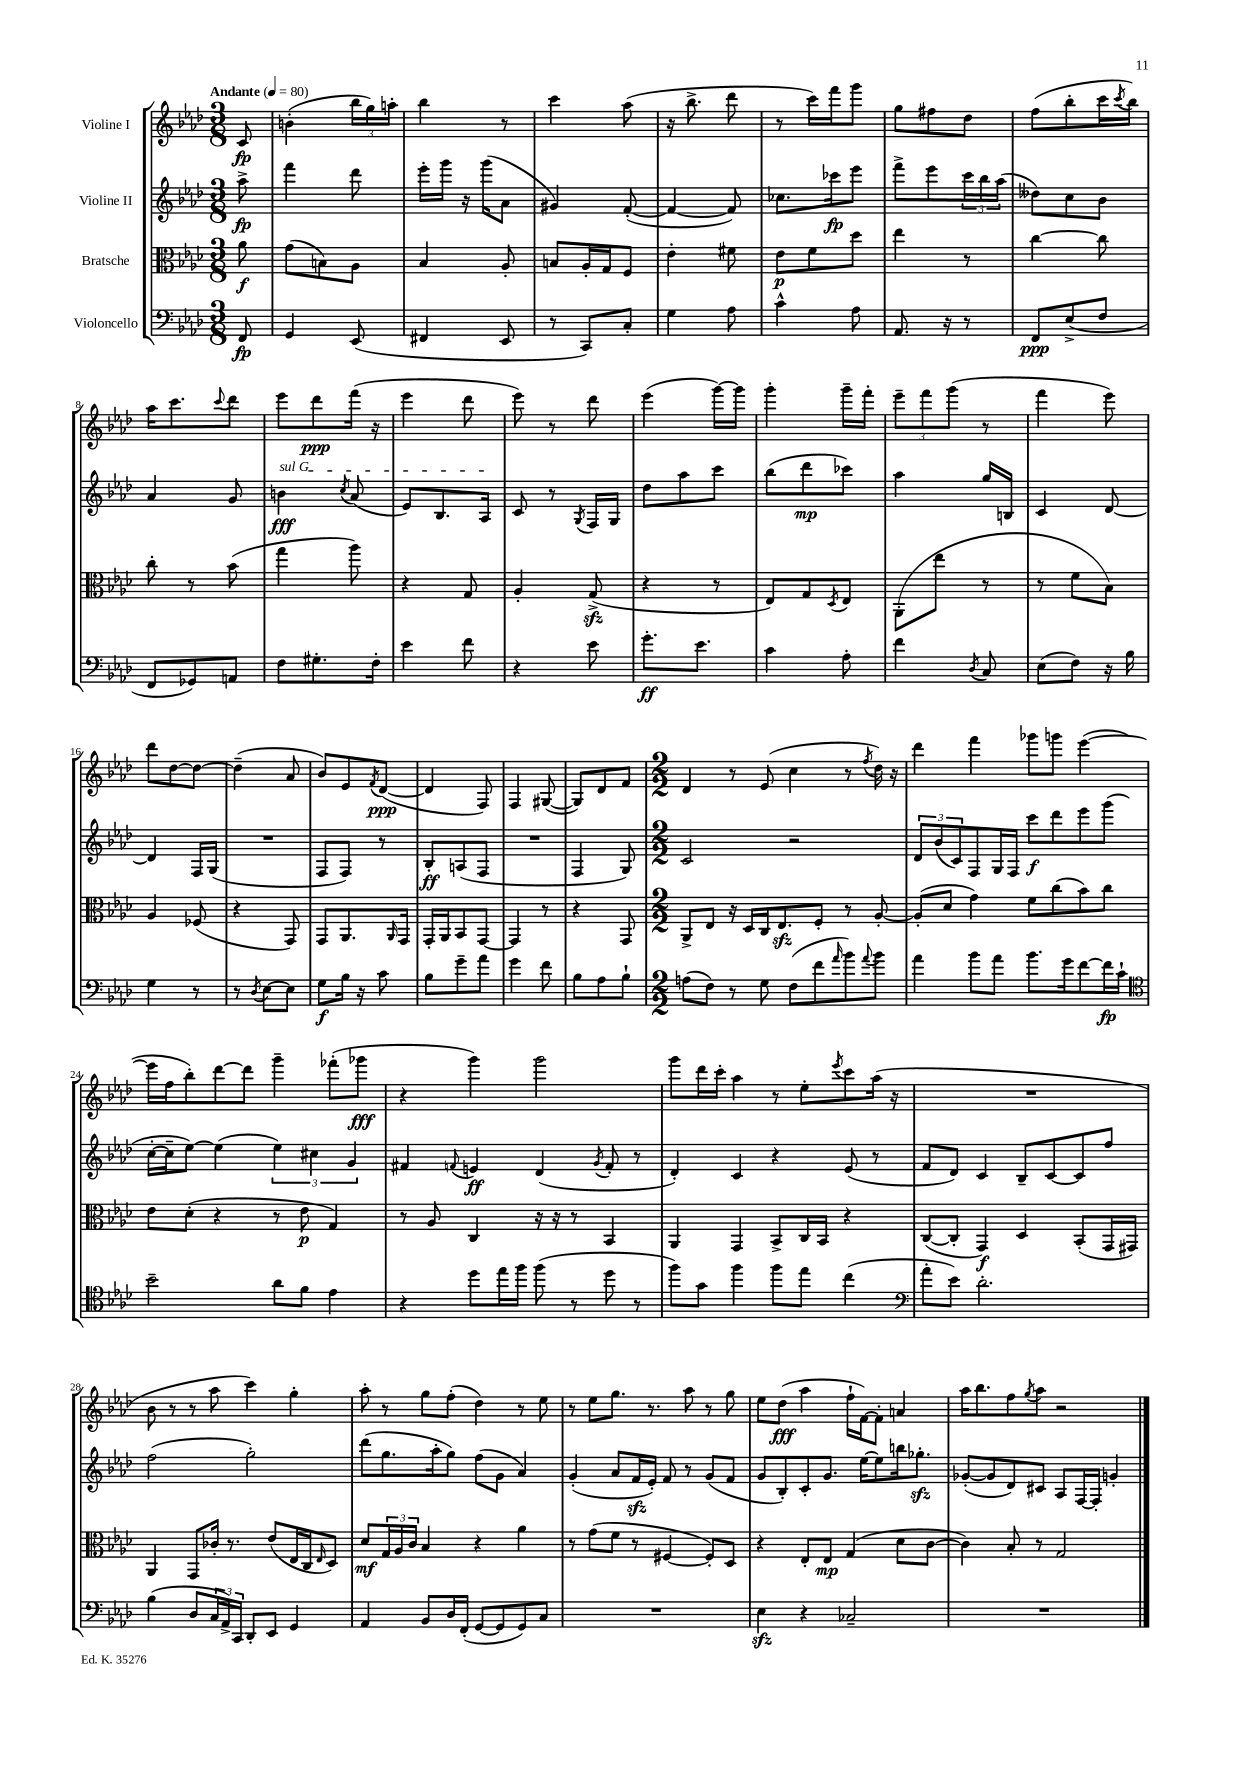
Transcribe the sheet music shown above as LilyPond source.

<<
\new StaffGroup <<
\new Staff = "s0" \with { instrumentName = "Violine I" } {
    \clef treble \key aes \major \numericTimeSignature \time 3/8 \partial 8 \tempo "Andante" 4 = 80
    c'8\fp |
    b'4-.( \tuplet 3/2 { bes''16 g''16) a''16-. } |
    bes''4 r8 |
    c'''4 aes''8( |
    r16 bes''8.-> des'''8 |
    r8 c'''16) f'''16 g'''8 |
    g''8 fis''8 des''8 |
    f''8( bes''8-. c'''16 \acciaccatura { c'''8 } bes''16) |
    aes''16 c'''8. \appoggiatura { c'''8 } des'''8 |
    ees'''8 des'''8\ppp f'''16( r16 |
    ees'''4 des'''8 |
    ees'''8) r8 des'''8 |
    ees'''4( g'''16~) g'''16 |
    g'''4-. g'''16-- f'''16-. |
    \tuplet 3/2 { ees'''8-- f'''8 g'''8( } r8 |
    f'''4 ees'''8) |
    des'''8 des''8~ des''8~ |
    des''4--( aes'8 |
    bes'8) ees'8 \acciaccatura { f'8 } des'8~\ppp( |
    des'4 f8) |
    f4 gis8~( |
    gis8) des'8 f'8 |
    \numericTimeSignature \time 2/2 des'4 r8 ees'8( c''4 r8 \acciaccatura { f''8 } des''16) r16 |
    des'''4 f'''4 ges'''8 g'''8 ees'''4~( |
    ees'''16 f''16 bes''8-.) des'''8~ des'''8 g'''4-- fes'''8-.( ges'''8\fff |
    r4 g'''4) g'''2 |
    g'''8 des'''16 c'''16-. aes''4 r8 ees''8-. \acciaccatura { ees'''8 } c'''8 aes''16( r16 |
    R1 |
    bes'8 r8 r8 aes''8 c'''4) g''4-. |
    aes''8-. r8 g''8 f''8-.( des''4) r8 ees''8 |
    r8 ees''8 g''8. r8. aes''8 r8 g''8 |
    ees''8 des''8\fff( aes''4 f''16-! f'16~) f'8-. a'4 |
    aes''16 bes''8. f''8 \acciaccatura { g''8 } aes''8 r2 \bar "|." |
}
\new Staff = "s1" \with { instrumentName = "Violine II" } {
    \clef treble \key aes \major \numericTimeSignature \time 3/8 \partial 8
    aes''8->\fp |
    f'''4 des'''8 |
    ees'''16-. g'''16 r16 g'''16( aes'8 |
    gis'4) f'8~-.( |
    f'4~ f'8) |
    ces''8. ces'''16\fp ees'''8 |
    f'''8-> ees'''8 \tuplet 3/2 { c'''16 bes''16 aes''16( } |
    deses''8) c''8 bes'8 |
    aes'4 g'8 |
    \once \override TextSpanner.bound-details.left.text = \markup { \italic "sul G" } b'4\fff\startTextSpan \acciaccatura { c''8 } aes'8( |
    ees'8) bes8. aes16\stopTextSpan |
    c'8 r8 \acciaccatura { g8 } f16 g16 |
    des''8 aes''8 c'''8 |
    bes''8( des'''8\mp ces'''8) |
    aes''4 g''16 b16 |
    c'4 des'8~ |
    des'4 f16 g16( |
    R4. |
    f8 f8) r8 |
    bes8-.\ff a8( f8 |
    R4. |
    f4 g8) |
    \numericTimeSignature \time 2/2 c'2 r2 |
    \tuplet 3/2 { des'8 bes'8( c'8) } f8 g16 f16 c'''8\f des'''8 ees'''8 g'''8( |
    c''16~-. c''16-- ees''8~) ees''4( \tuplet 3/2 { ees''4) cis''4 g'4 } |
    fis'4 \appoggiatura { f'8 } e'4\ff des'4( \acciaccatura { g'8 } f'8-. r8 |
    des'4-.) c'4 r4 ees'8( r8 |
    f'8 des'8) c'4 bes8-- c'8~ c'8 f''8 |
    f''2( g''2-.) |
    des'''8( g''8. aes''16-. g''8) f''8( g'8 aes'4) |
    g'4-.( aes'8 f'16\sfz ees'16-.) f'8 r8 g'8( f'8 |
    g'8 bes8-.) c'8-. g'8. ees''16~ ees''8 b''16 ges''8.-.\sfz |
    ges'8~-.( ges'8 des'8) cis'8 aes8 f16~ f16-. g'4-. \bar "|." |
}
\new Staff = "s2" \with { instrumentName = "Bratsche" } {
    \clef alto \key aes \major \numericTimeSignature \time 3/8 \partial 8
    aes'8\f |
    g'8( b8) aes8 |
    bes4 aes8-. |
    b8 aes16-. g16 f8 |
    ees'4-. fis'8 |
    ees'8\p f'8 des''8 |
    ees''4 r8 |
    c''4~ c''8 |
    c''8-. r8 bes'8( |
    g''4 aes''8) |
    r4 g8 |
    aes4-. g8->\sfz( |
    r4 r8 |
    ees8) g8 \acciaccatura { des8 } ees8 |
    aes,8-.( ees''8 r8 |
    r8 f'8 bes8) |
    aes4 fes8( |
    r4 g,8) |
    g,8 aes,8. \grace { aes,16 } g,16 |
    g,16-. aes,16 bes,8 g,8~ |
    g,4 r8 |
    r4 g,8 |
    \numericTimeSignature \time 2/2 aes,8-> ees8 r16 des16 c16 ees8.\sfz f8-. r8 aes8~-. |
    aes8-.( des'8 g'4) f'8 c''8( bes'8) c''8 |
    ees'8 des'8-.( r4 r8 ees'8\p g4) |
    r8 aes8 c4 r16 r16 r8 bes,4 |
    aes,4 g,4 bes,8-> c16 bes,16 r4 |
    c8~( c8-. g,4\f) des4 bes,8-.( g,16 gis,16) |
    aes,4 g,8 ces'16-. r8. ees'8( ees16 c16 \grace { ees16 } des8) |
    des'8\mf \tuplet 3/2 { g16 aes16 c'16 } bes4 r4 aes'4 |
    r8 g'8( f'8 r8 fis4~ fis8-.) des8 |
    r4 ees8-. ees8\mp g4( des'8 c'8~ |
    c'4) bes8-. r8 g2 \bar "|." |
}
\new Staff = "s3" \with { instrumentName = "Violoncello" } {
    \clef bass \key aes \major \numericTimeSignature \time 3/8 \partial 8
    f,8\fp |
    g,4 ees,8( |
    fis,4 ees,8 |
    r8 c,8) c8-. |
    g4 aes8 |
    c'4-^ aes8 |
    aes,8. r16 r8 |
    f,8\ppp ees8->( f8 |
    f,8 ges,8) a,8 |
    f8 gis8.-. f16-. |
    ees'4 f'8 |
    r4 ees'8 |
    g'8.-.\ff ees'8. |
    c'4 aes8-. |
    f'4 \acciaccatura { des8 } c8 |
    ees8( f8) r16 bes16 |
    g4 r8 |
    r8 \acciaccatura { des8 } ees8~ ees8 |
    g8\f bes16 r16 c'8 |
    bes8 g'8-- aes'8 |
    g'4 f'8 |
    bes8 aes8 bes8-! |
    \numericTimeSignature \time 2/2 a8( f8) r8 g8 f8( f'8 \grace { aes'16 } bes'8) \appoggiatura { aes'8 } bes'8 |
    aes'4 bes'8 aes'8 bes'8. g'16 f'8~ f'16\fp c'16-! |
    \clef tenor bes'2-- aes'8 f'8 ees'4 |
    r4 des''8 ees''16 f''16 f''8( r8 des''8 r8 |
    f''8) g'8 f''4 f''8 ees''8 c''4( |
    \clef bass aes'8-. ees'8) des'2.-. |
    bes4( des8 \tuplet 3/2 { c16 aes,16->) c,16 } des,8-. ees,8 g,4 |
    aes,4 bes,8 des16 f,16-.( g,8~ g,8 g,8) c8 |
    R1 |
    ees4\sfz r4 ces2-- |
    R1 \bar "|." |
}
>>
>>
